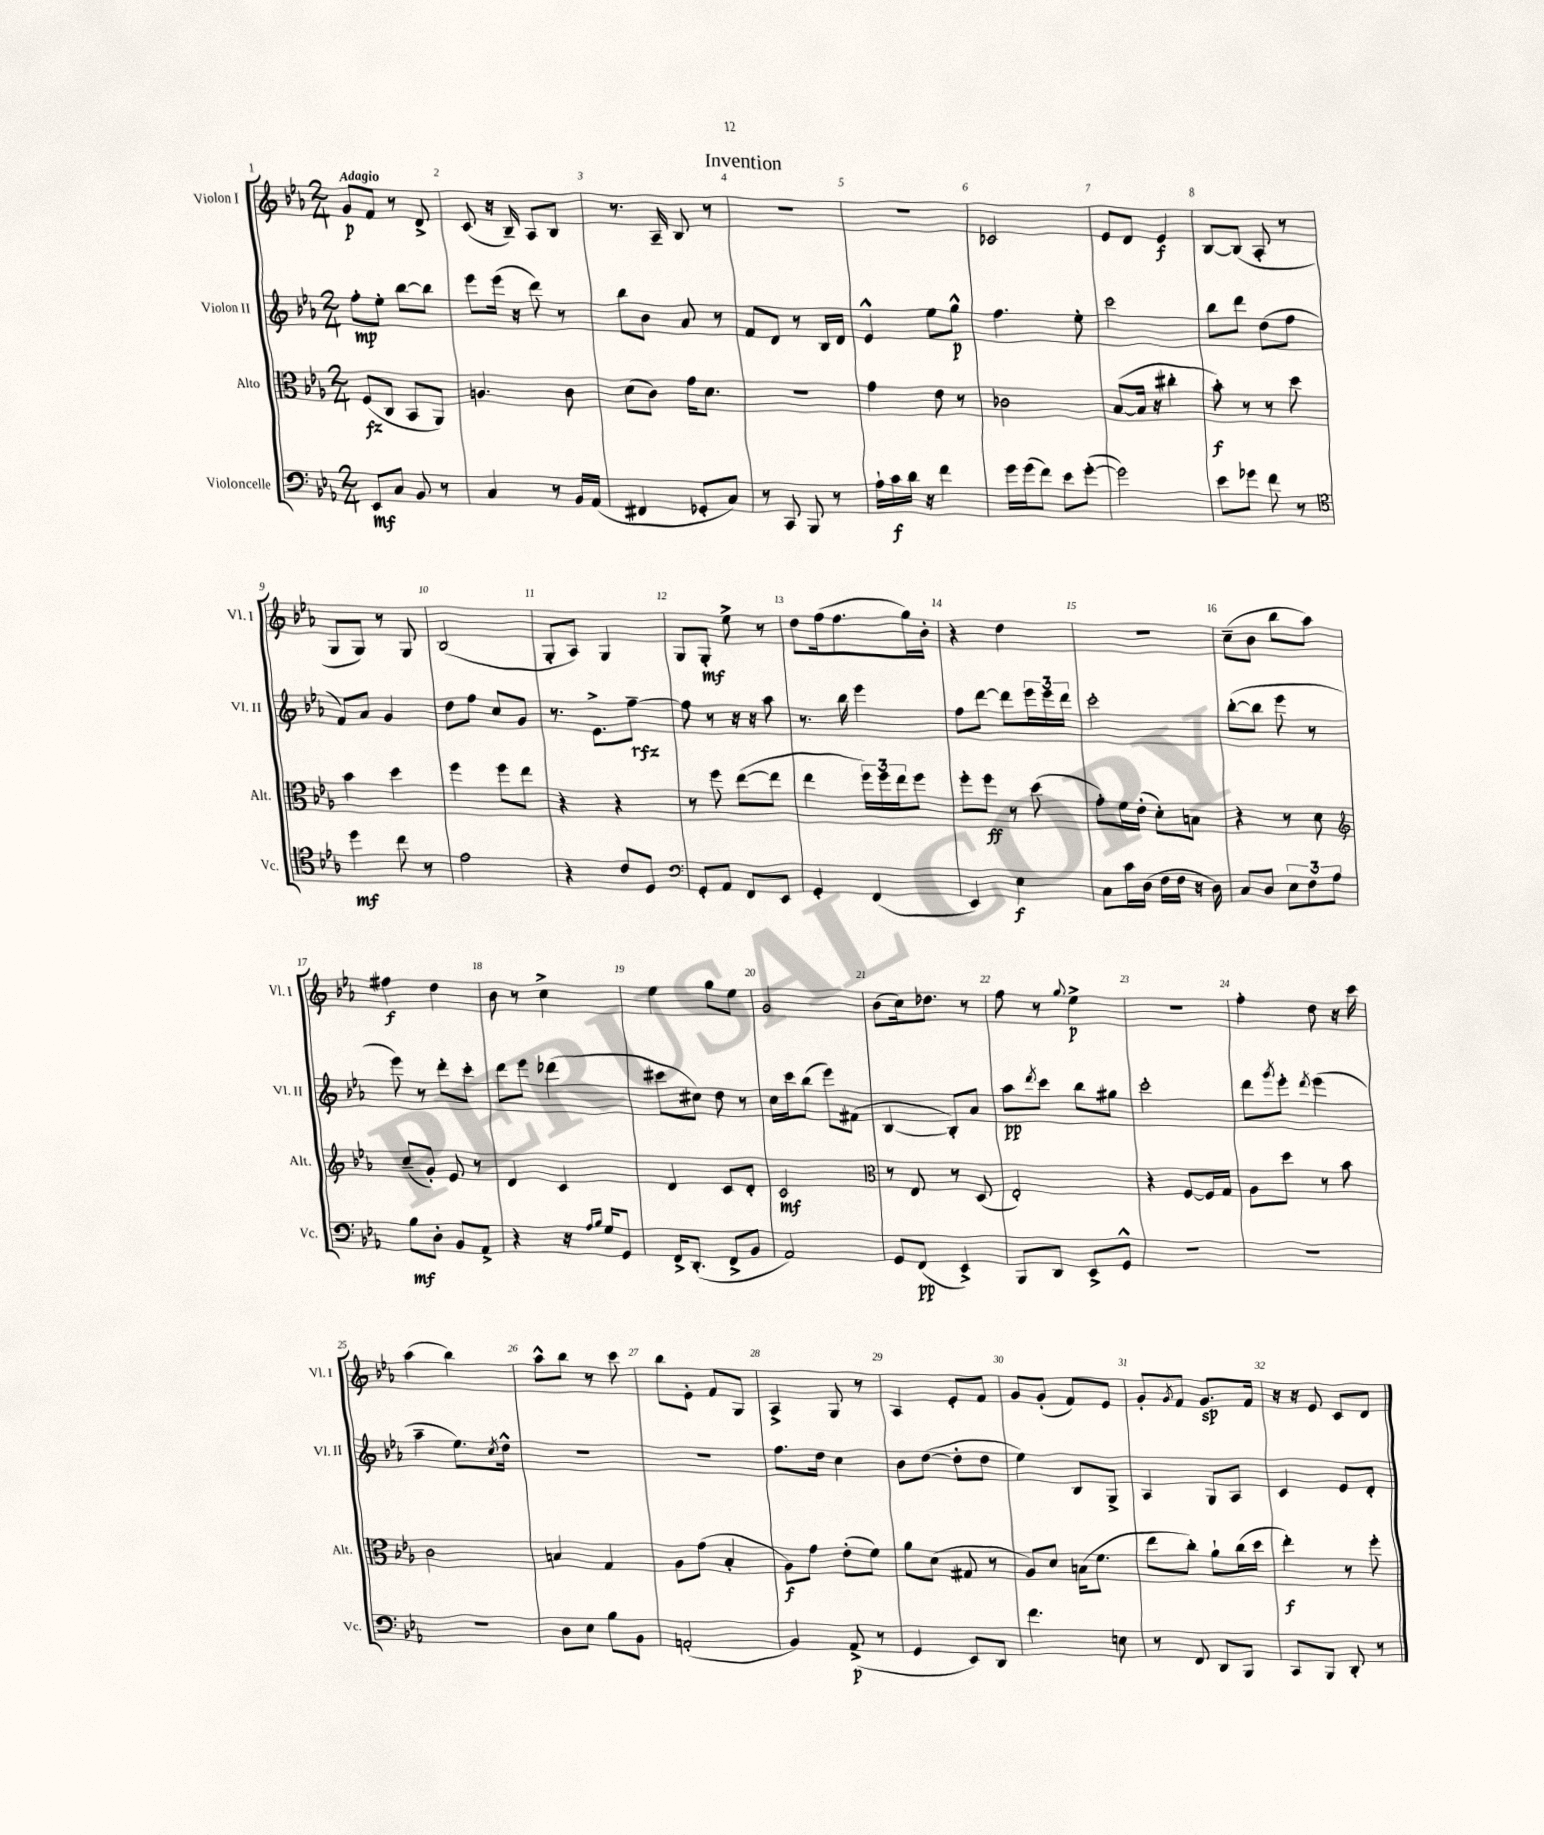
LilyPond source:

\header { title = "Invention" }
<<
\new StaffGroup <<
\new Staff = "s0" \with { instrumentName = "Violon I" shortInstrumentName = "Vl. I" } {
    \clef treble \key ees \major \numericTimeSignature \time 2/4 \tempo "Adagio"
    g'8\p f'8 r8 d'8-> |
    c'8( r16 bes16--) aes8 bes8 |
    r8. aes16-- bes8 r8 |
    r2 |
    R2 |
    ces'2 |
    ees'8 d'8 ees'4\f |
    bes8~ bes8( aes8-. r8 |
    g8 g8) r8 g8 |
    bes2( |
    g8-. aes8) g4 |
    g8 g8-.\mf ees''8-> r8 |
    d''8 f''16( f''8. g''16) bes'16-. |
    r4 d''4 |
    r2 |
    c''8--( bes'8 bes''8 aes''8) |
    fis''4\f d''4 |
    bes'8 r8 c''4-> |
    ees''4 g''8 ees''8 |
    g'2 |
    bes'8( c''16) des''8. r8 |
    f''8 r8 \appoggiatura { g''8 } ees''4->\p |
    r2 |
    f''4-. d''8 r16 c'''16 |
    aes''4( bes''4) |
    aes''8-^ bes''8 r8 c'''8 |
    bes''8 ees'8-. f'8 g8 |
    aes4-> g8 r8 |
    aes4 ees'8-. f'8 |
    g'8 g'8-.( f'8) ees'8 |
    g'8-. \acciaccatura { g'8 } f'8 g'8.\sp f'16 |
    r16 r16 ees'8 c'8 d'8 \bar "|." |
}
\new Staff = "s1" \with { instrumentName = "Violon II" shortInstrumentName = "Vl. II" } {
    \clef treble \key ees \major \numericTimeSignature \time 2/4
    f''8-.\mp ees''8-. bes''8~ bes''8 |
    ees'''8 ees'''16( r16 d'''8) r8 |
    bes''8 bes'8 aes'8 r8 |
    f'8 d'8 r8 bes16 d'16 |
    ees'4-^ ees''8 g''8-^\p |
    f''4. ees''8-. |
    c'''2 |
    bes''8 d'''8 d''8( f''8 |
    f'8) aes'8 g'4 |
    d''8 f''8 c''8 g'8 |
    r8. ees'8.-> f''8~--\rfz |
    f''8 r8 r16 r16 aes''8 |
    r8. bes''16 ees'''4 |
    f''8 d'''8~ d'''8 \tuplet 3/2 { ees'''16 ees'''16 d'''16 } |
    c'''2-. |
    bes''8~-.( bes''8 ees'''8 r8 |
    ees'''8) r8 d'''8-. c'''8-. |
    d'''8 ees'''8 des'''4( |
    cis'''8 cis''8) d''8 r8 |
    c''16 c'''16 bes''8( ees'''8) fis'8( |
    bes4~ bes8-.) aes'8 |
    aes''8\pp \acciaccatura { d'''8 } c'''8 bes''8 gis''8 |
    c'''2-. |
    d'''8 \acciaccatura { g'''8 } ees'''8-. \acciaccatura { d'''8 } ees'''4( |
    aes''4-- ees''8.) \acciaccatura { c''8 } d''16-^ |
    r2 |
    R2 |
    f''8. d''16 c''4 |
    bes'8 d''8~( d''8-. d''8 |
    ees''4) bes8 g8-> |
    aes4 g8 aes8 |
    c'4 ees'8 d'8-. \bar "|." |
}
\new Staff = "s2" \with { instrumentName = "Alto" shortInstrumentName = "Alt." } {
    \clef alto \key ees \major \numericTimeSignature \time 2/4
    f8\fz( c8 bes,8 aes,8) |
    a4. c'8 |
    d'8( c'8) g'16 d'8. |
    R2 |
    g'4 ees'8 r8 |
    ces'2 |
    bes8~( bes16 r16 cis''4-. |
    bes'8-.\f) r8 r8 d''8 |
    bes'4 d''4 |
    f''4 f''8 ees''8 |
    r4 r4 |
    r8 f''8 ees''8~( ees''8 |
    ees''4 \tuplet 3/2 { f''16) f''16 ees''16 } f''8 |
    f''8-. f''8\ff r8 d''8( |
    g'8-.) f'16 ees'16-.( d'8-.) b8 |
    r4 r8 d'8 |
    \clef treble c''8--( g'8-.) ees'8 r8 |
    d'4 c'4 |
    d'4 c'8 d'8-. |
    c'2\mf |
    \clef alto r8 ees8 r8 d8( |
    ees2-.) |
    r4 f8~ f16 g16 |
    aes8 d''8 r8 bes'8 |
    c'2 |
    b4 g4 |
    aes8 g'8( bes4-. |
    aes8\f) g'8 ees'8-.( f'8) |
    aes'8 d'8( gis8 r8 |
    aes8) d'8 b16( f'8. |
    ees''8 c''8-.) aes'8-! c''16( d''16 |
    ees''4-.\f) r8 f''8-. \bar "|." |
}
\new Staff = "s3" \with { instrumentName = "Violoncelle" shortInstrumentName = "Vc." } {
    \clef bass \key ees \major \numericTimeSignature \time 2/4
    ees,8\mf c8 bes,8 r8 |
    c4 r8 bes,16 aes,16( |
    fis,4 ges,8-. c8) |
    r8 c,8 bes,,8 r8 |
    aes16-! c'16\f d'16 r16 f'4 |
    g'16 g'16( f'8) ees'8 g'8~-.( |
    g'2) |
    ees'8 ges'8 f'8 r8 |
    \clef tenor d''4\mf c''8 r8 |
    ees'2 |
    r4 c'8 d8 |
    \clef bass g,8-. aes,8 f,8 ees,8 |
    g,4-. f,4( |
    ees,4) ees4\f |
    c8 c'16 d16( f16 f16 r16 d16) |
    c8 d8 \tuplet 3/2 { ees8 f8 aes8 } |
    bes8\mf d8-. bes,8 aes,8-> |
    r4 r16 \grace { aes16 bes16 } g16 g,8 |
    f,16-> d,8.-.( f,8-> bes,8 |
    aes,2) |
    g,8 f,8\pp( ees,4->) |
    bes,,8 d,8 ees,8-> g,8-^ |
    R2 |
    R2 |
    R2 |
    d8 ees8 bes8 bes,8 |
    a,2-.( |
    bes,4) aes,8->\p( r8 |
    g,4 ees,8) d,8 |
    f'4. e8 |
    r8 f,8 d,8 bes,,8 |
    c,8 bes,,8 d,8-. r8 \bar "|." |
}
>>
>>
\layout { \context { \Score \override BarNumber.break-visibility = ##(#f #t #t) barNumberVisibility = #all-bar-numbers-visible } }
